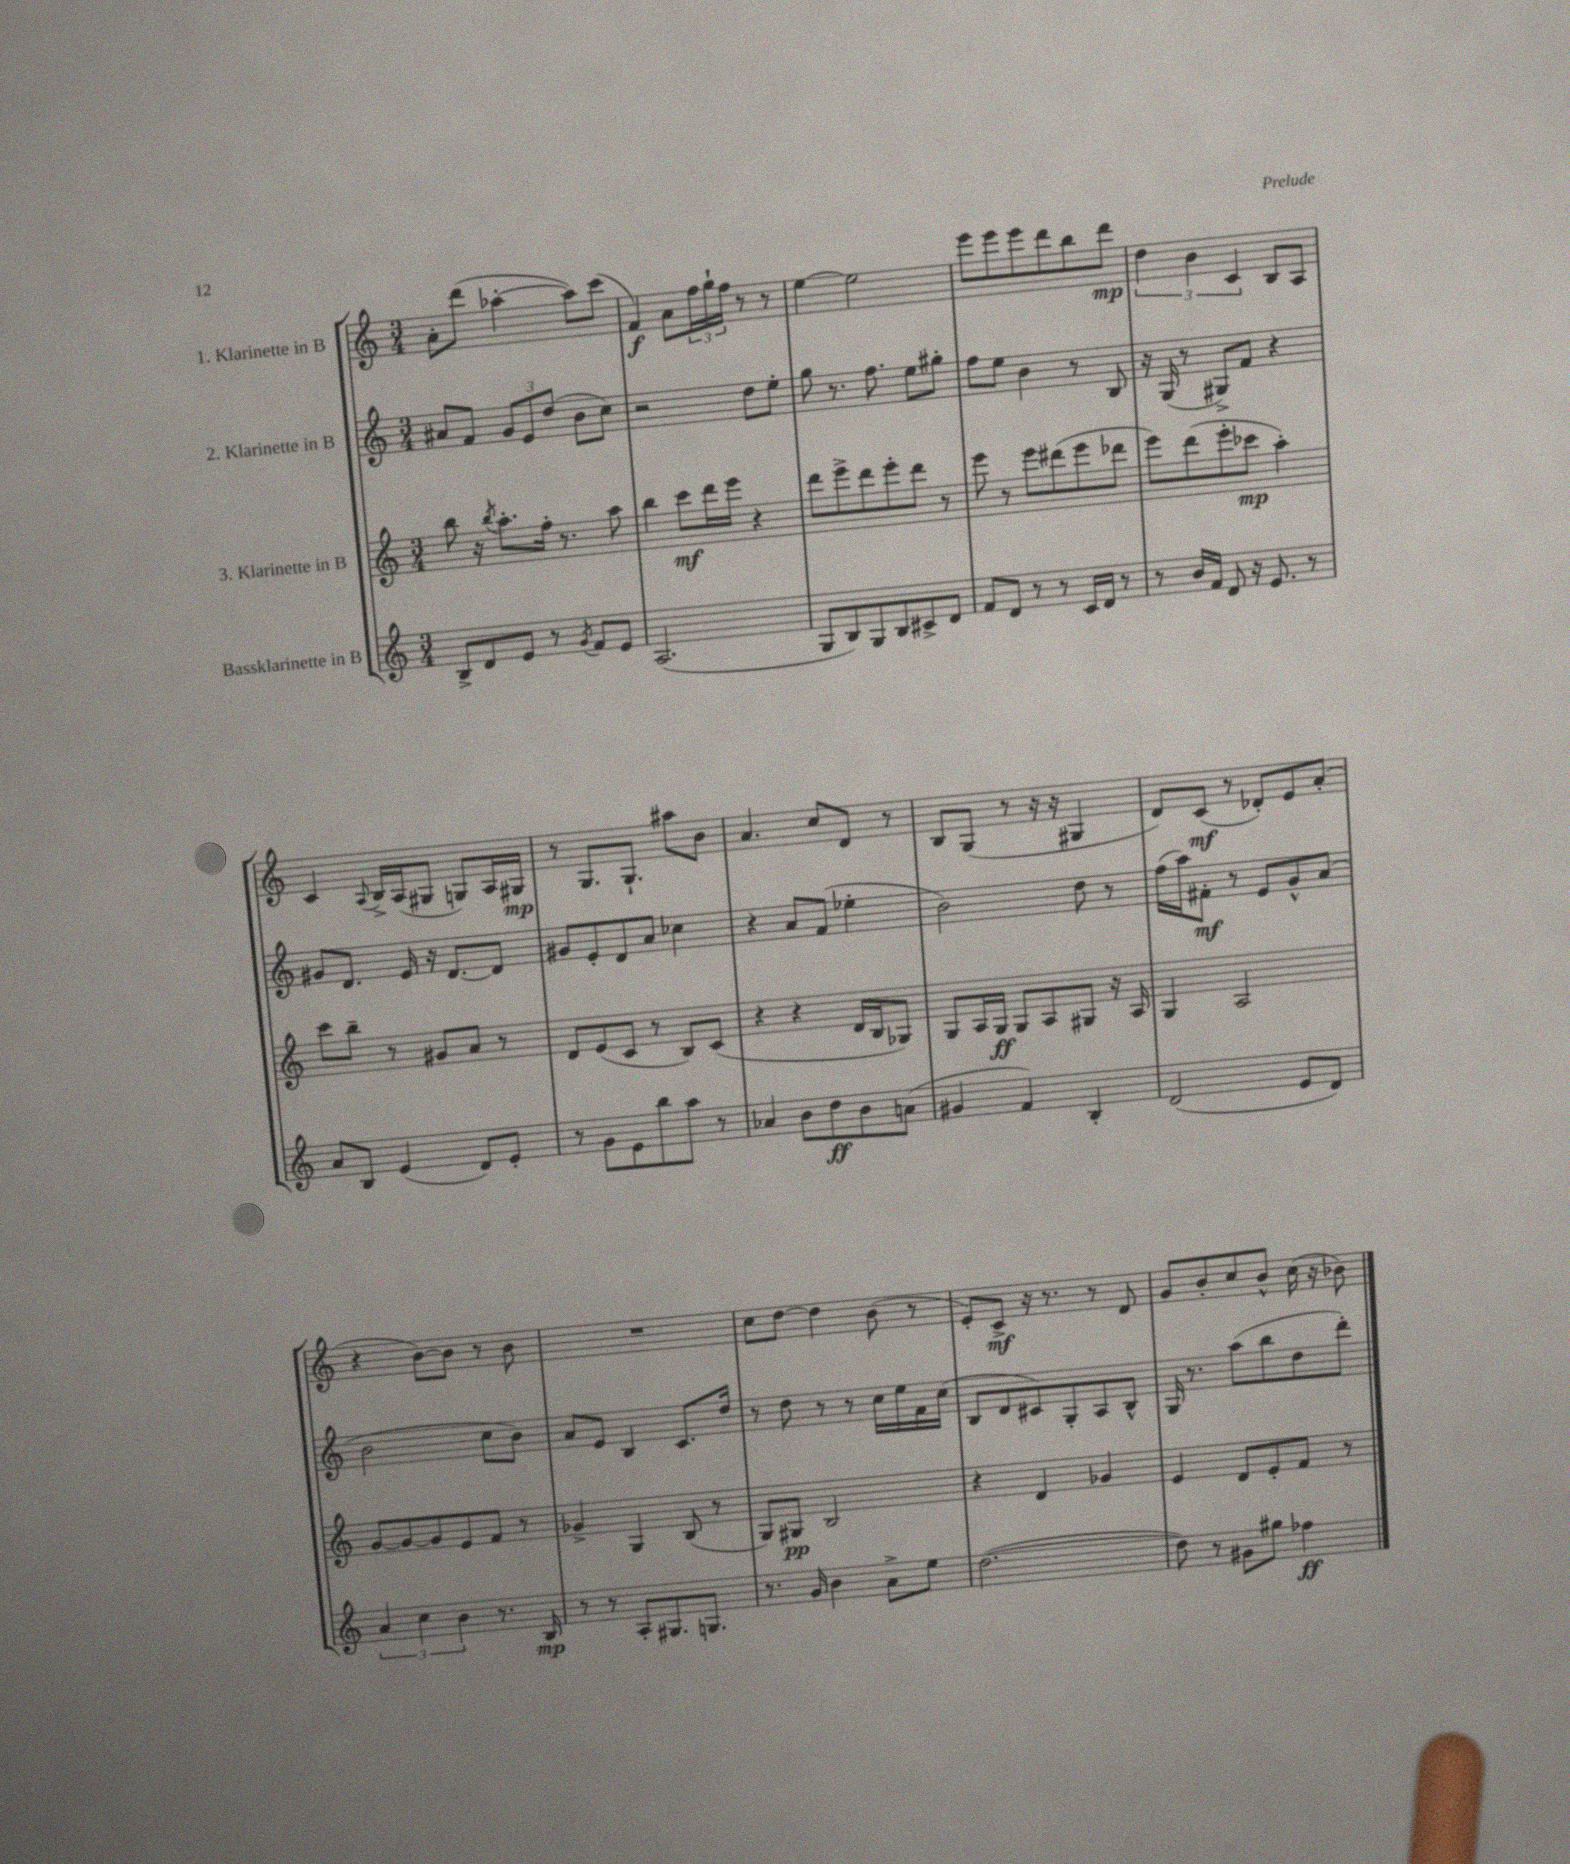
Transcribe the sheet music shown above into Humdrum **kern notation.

**kern	**dynam	**kern	**dynam	**kern	**dynam	**kern	**dynam
*part4	*part4	*part3	*part3	*part2	*part2	*part1	*part1
*staff4	*staff4	*staff3	*staff3	*staff2	*staff2	*staff1	*staff1
*I"Bassklarinette in B	*	*I"3. Klarinette in B	*	*I"2. Klarinette in B	*	*I"1. Klarinette in B	*
*clefG2	*	*clefG2	*	*clefG2	*	*clefG2	*
*k[]	*	*k[]	*	*k[]	*	*k[]	*
*M3/4	*	*M3/4	*	*M3/4	*	*M3/4	*
=126	=126	=126	=126	=126	=126	=126	=126
8B^/L	.	8bb\	.	8a#X/L	.	8a'\L	.
8d/	.	16r	.	8f/J	.	(8ddd\J	.
.	.	8qbb/	.	.	.	.	.
.	.	8.aa'\L	.	.	.	.	.
8e/J	.	.	.	12g/L	.	[4aa-X'\	.
.	.	.	.	12e/	.	.	.
8r	.	16ff'\Jk	.	.	.	.	.
.	.	.	.	(12dd/J	.	.	.
.	.	8.r	.	.	.	.	.
8qg/	.	.	.	.	.	.	.
8f/L	.	.	.	8b\L	.	8aa-\L])	.
8e/J	.	8aa\	.	8cc\J)	.	(8ccc\J	.
=127	=127	=127	=127	=127	=127	=127	=127
(2.A/	.	4bb\	.	2r	.	4f/)	f
.	.	8ccc\L	mf	.	.	8a\L	.
.	.	16ddd\L	.	.	.	24ff\L	.
.	.	.	.	.	.	24gg`\	.
.	.	16eee\JJ	.	.	.	.	.
.	.	.	.	.	.	24ff\JJ	.
.	.	4r	.	8dd\L	.	8r	.
.	.	.	.	8ee'\J	.	8r	.
=128	=128	=128	=128	=128	=128	=128	=128
8G/L	.	8ddd\L	.	8gg\	.	[4ee\	.
8B/)	.	8eee^\	.	8.r	.	.	.
8G/	.	8ddd\	.	.	.	2ee\]	.
.	.	.	.	8.ff\	.	.	.
8B/	.	8eee'\	.	.	.	.	.
8c#X^/	.	8ddd\J	.	8ee\L	.	.	.
8d/J	.	8r	.	8gg#X'\J	.	.	.
=129	=129	=129	=129	=129	=129	=129	=129
8f/L	.	8eee\	.	8ff\L	.	8eee\L	.
8d/J	.	8r	.	8ee\J	.	8eee\	.
8r	.	8eee\L	.	4b\	.	8eee\	.
8r	.	(8ddd#X\	.	.	.	8ddd\	.
16c/LL	.	8eee\	.	8r	.	8bb\	.
16d/JJ	.	.	.	.	.	.	.
8r	.	8ddd-X\J	.	8B/	.	8ddd\J	mp
=130	=130	=130	=130	=130	=130	=130	=130
8r	.	8eee\L)	.	16r	.	6dd\	.
.	.	.	.	(16G/	.	.	.
16b/LL	.	(8ddd\	.	8r	.	.	.
.	.	.	.	.	.	6b\	.
16f/JJ	.	.	.	.	.	.	.
8d/	.	8eee'\	.	8G#X^/L)	.	.	.
.	.	.	.	.	.	6c/	.
16r	.	8ccc-X\J	mp	8f/J	.	.	.
8.e/	.	.	.	.	.	.	.
.	.	4aa'\)	.	4r	.	8B/L	.
8r	.	.	.	.	.	8A/J	.
!!LO:LB:g=z
=131	=131	=131	=131	=131	=131	=131	=131
8a/L	.	8ccc\L	.	8g#X/L	.	4c/	.
8B/J	.	8bb~\J	.	8.d/J	.	.	.
.	.	.	.	.	.	8qqA/	.
(4e/	.	8r	.	.	.	16B^/LL	.
.	.	.	.	16e/	.	(16A/J	.
.	.	8g#X/L	.	16r	.	8G#X/J	.
.	.	.	.	[8.d/L	.	.	.
8d/L)	.	8a/J	.	.	.	8Gn/L)	.
8e'/J	.	8r	.	8d/J]	.	16A/L	.
.	.	.	.	.	.	16G#X/JJ	mp
=132	=132	=132	=132	=132	=132	=132	=132
8r	.	8d/L	.	8g#X/L	.	8r	.
8g\L	.	(8e/	.	8e'/	.	8.G/L	.
8e\	.	8c/J	.	8d/	.	.	.
.	.	.	.	.	.	8.G`/J	.
8bb\	.	8r	.	8a/J	.	.	.
8aa\J	.	8B/L)	.	4cc-X\	.	8aa#X\L	.
8r	.	(8c/J	.	.	.	8b\J	.
=133	=133	=133	=133	=133	=133	=133	=133
4a-X/	.	4r	.	4r	.	4.a/	.
8b\L	.	4r	.	8a/L	.	.	.
8dd\	ff	.	.	(8f/J	.	8cc/L	.
8b\	.	16d/LL	.	4ee-X'\	.	8d/J	.
.	.	16B/J	.	.	.	.	.
(8an\J	.	8G-X/J)	.	.	.	8r	.
=134	=134	=134	=134	=134	=134	=134	=134
4g#X/	.	8G/L	.	2b\)	.	8B/L	.
.	.	16A/L	.	.	.	(8G/J	.
.	.	16G/JJ	ff	.	.	.	.
4f/)	.	8G/L	.	.	.	8r	.
.	.	8A/	.	.	.	16r	.
.	.	.	.	.	.	16r	.
4B'/	.	8G#X/J	.	8dd\	.	4G#X/	.
.	.	16r	.	8r	.	.	.
.	.	16A/	.	.	.	.	.
=135	=135	=135	=135	=135	=135	=135	=135
(2d/	.	4G/	.	(16ff\LL	.	8d/L)	.
.	.	.	.	16aa\J)	.	.	.
.	.	.	.	8f#X'\J	mf	(8c/J	mf
.	.	2A/	.	8r	.	8r	.
.	.	.	.	8e/L	.	8d-X'/L)	.
8e/L	.	.	.	8g^^/	.	8e/	.
8d/J)	.	.	.	(8a/J	.	(8a'/J	.
!!LO:LB:g=z
=136	=136	=136	=136	=136	=136	=136	=136
6a/	.	[8g/L	.	2b\	.	4r	.
.	.	8g/_	.	.	.	.	.
6cc\	.	.	.	.	.	.	.
.	.	8g/]	.	.	.	[8b\L)	.
6b\	.	.	.	.	.	.	.
.	.	8e/	.	.	.	8b\J]	.
8.r	.	8f/J	.	8cc\L	.	8r	.
.	.	8r	.	8b\J)	.	8b\	.
16B/	mp	.	.	.	.	.	.
=137	=137	=137	=137	=137	=137	=137	=137
8r	.	4g-X^/	.	8a/L	.	2.r	.
8r	.	.	.	8e/J	.	.	.
8A'/L	.	4G/	.	4B/	.	.	.
8.G#X/	.	.	.	.	.	.	.
.	.	(8B/	.	8.c/L	.	.	.
8.Gn/J	.	.	.	.	.	.	.
.	.	8r	.	.	.	.	.
.	.	.	.	16dd/Jk	.	.	.
=138	=138	=138	=138	=138	=138	=138	=138
8.r	.	8G/L)	.	8r	.	8cc\L	.
.	.	8G#X/J	pp	8dd\	.	[8dd\J	.
16g/	.	.	.	.	.	.	.
4b\	.	2B/	.	8r	.	4dd\]	.
.	.	.	.	8r	.	.	.
8a^\L	.	.	.	16cc\LL	.	(8b\	.
.	.	.	.	16ee\	.	.	.
8ee\J	.	.	.	16f\	.	8r	.
.	.	.	.	(16cc\JJ	.	.	.
=139	=139	=139	=139	=139	=139	=139	=139
([2.dd\	.	4r	.	8B/L	.	8e'/L)	.
.	.	.	.	8d/	.	8c^/J	mf
.	.	4d/	.	8c#X/)	.	16r	.
.	.	.	.	.	.	8.r	.
.	.	.	.	8G'/	.	.	.
.	.	4g-X/	.	8A/	.	8r	.
.	.	.	.	8B^^/J	.	8d/	.
=140	=140	=140	=140	=140	=140	=140	=140
8dd\])	.	4e/	.	16G/	.	8g/L	.
.	.	.	.	8.r	.	.	.
8r	.	.	.	.	.	8b'/	.
8g#X\L	.	8d/L	.	(8aa\L	.	8cc/	.
8gg#X\J	.	8e'/	.	8bb\	.	8b^^/J	.
4ff-X\	ff	8f/J	.	8dd\	.	(16cc\	.
.	.	.	.	.	.	16r	.
.	.	8r	.	8ddd'\J)	.	8b-X\)	.
==	==	==	==	==	==	==	==
*-	*-	*-	*-	*-	*-	*-	*-
